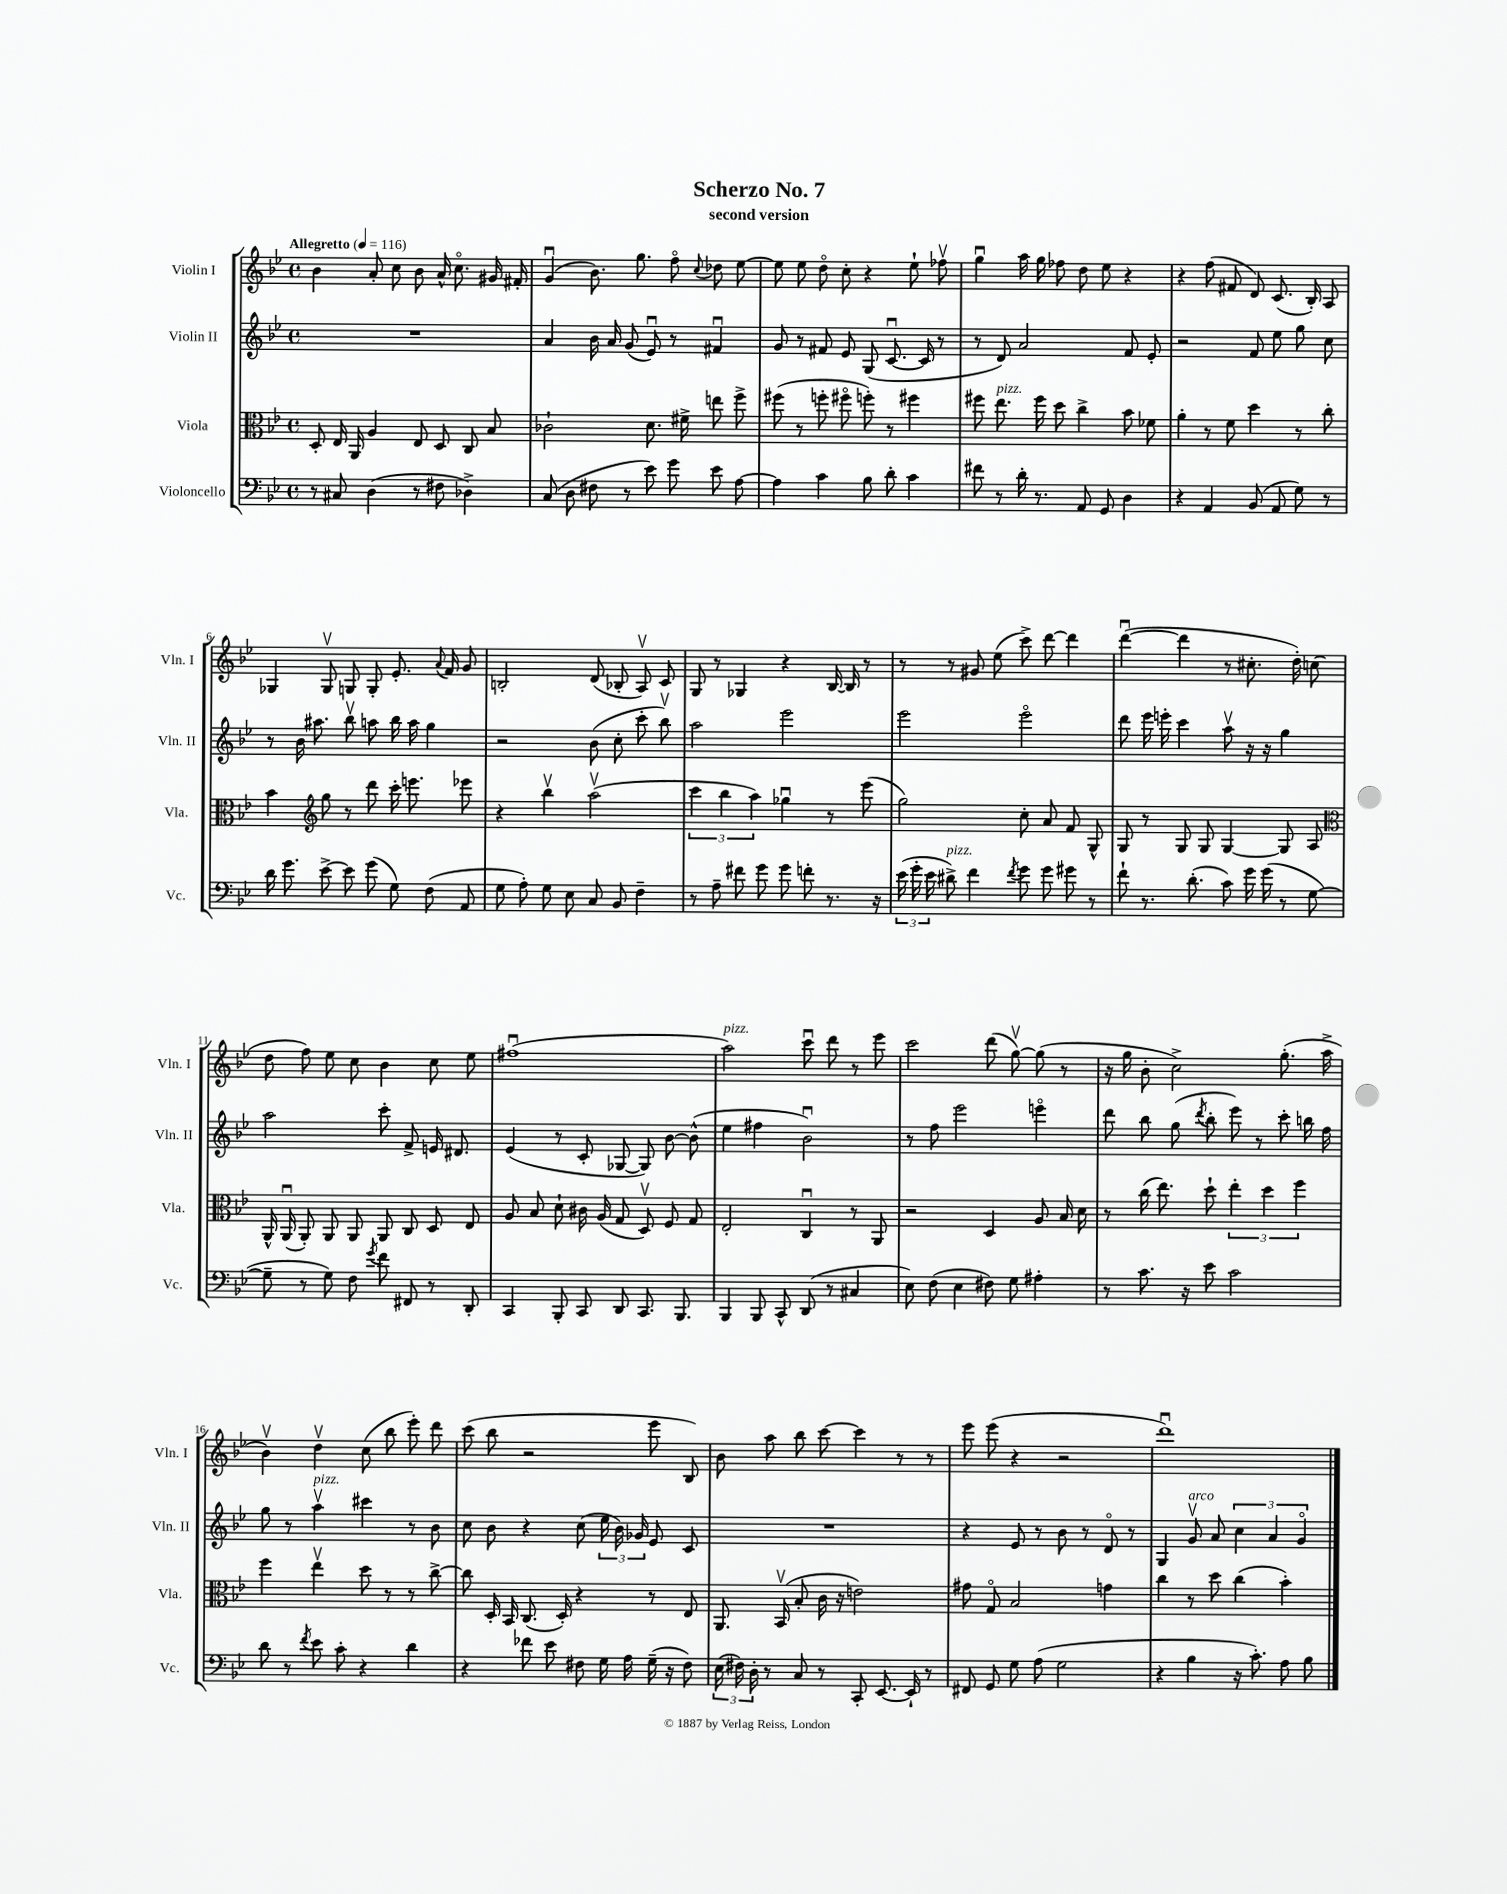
\header { title = "Scherzo No. 7" subtitle = "second version" }
<<
\new StaffGroup <<
\new Staff = "s0" \with { instrumentName = "Violin I" shortInstrumentName = "Vln. I" } {
    \clef treble \key bes \major \defaultTimeSignature \time 4/4 \tempo "Allegretto" 4 = 116
    \autoBeamOff bes'4 a'8-. c''8 bes'8 a'16-^ c''8.\flageolet gis'16 fis'16-. |
    g'4\downbow( bes'8.) g''8. f''8\flageolet \appoggiatura { c''8 } des''8 ees''8~ |
    ees''8 ees''8 d''8\flageolet c''8-. r4 ees''8-! fes''8\upbow |
    g''4\downbow a''16 g''16 fes''8 d''8 ees''8 r4 |
    r4 f''8( fis'8 d'8) c'8.( bes16-.) a8 |
    ges4 ges8\upbow g8 g8-. ees'8.-. \appoggiatura { a'8 } f'16 g'8 |
    b2-. d'8( bes8-. a8\upbow) c'8 |
    g8 r8 ges4 r4 bes16~ bes16 r8 |
    r8 r8 gis'8 ees''8( c'''8->) d'''8~ d'''4 |
    d'''4~\downbow( d'''4 r8 cis''8.-. d''16-.) c''8( |
    d''8 f''8) ees''8 c''8 bes'4 c''8 ees''8 |
    fis''1\downbow( |
    a''2^\markup { \italic "pizz." }) c'''8\downbow d'''8 r8 ees'''8 |
    c'''2 d'''8( g''8~\upbow) g''8( r8 |
    r16 g''16 bes'8-. c''2->) g''8.-.( a''16-> |
    bes'4\upbow) d''4\upbow c''8( bes''8 ees'''8-.) d'''8 |
    c'''8( bes''8 r2 ees'''8 bes8) |
    bes'8 a''8 bes''8 c'''8~ c'''4 r8 r8 |
    ees'''8 ees'''8( r4 r2 |
    d'''1\downbow) \bar "|." |
}
\new Staff = "s1" \with { instrumentName = "Violin II" shortInstrumentName = "Vln. II" } {
    \clef treble \key bes \major \defaultTimeSignature \time 4/4
    \autoBeamOff R1 |
    a'4 bes'16 a'16 g'8( ees'8\downbow) r8 fis'4\downbow |
    g'8 r8 fis'8 ees'8 g8( c'8.~\downbow c'16 r8 |
    r8 d'8) a'2 f'8 ees'8-. |
    r2 f'8 ees''8 g''8 c''8 |
    r8 bes'16 ais''8. bes''8\upbow a''8 bes''16 a''16 g''4 |
    r2 bes'8( c''8-. c'''8-. bes''8\upbow) |
    a''2 ees'''2 |
    ees'''2 ees'''2\flageolet |
    d'''8 ees'''16 e'''16-. c'''4 a''8\upbow r16 r16 g''4 |
    a''2 c'''8-. f'8-> e'16 dis'8. |
    ees'4( r8 c'8-. ges8~ ges8) bes'8~ bes'8-^( |
    ees''4 fis''4 bes'2\downbow) |
    r8 f''8 ees'''2 e'''4\flageolet |
    d'''8 bes''8 g''8( \acciaccatura { d'''8 } bes''8-. ees'''8) r8 c'''8-. b''16 f''16 |
    g''8 r8 a''4\upbow^\markup { \italic "pizz." } cis'''4 r8 bes'8 |
    c''8 bes'8 r4 c''8( \tuplet 3/2 { ees''16 bes'16) ges'16 } ees'8 c'8 |
    R1 |
    r4 ees'8 r8 bes'8 r8 d'8\flageolet r8 |
    g4 g'8\upbow^\markup { \italic "arco" } a'8 \tuplet 3/2 { c''4 a'4 g'4\flageolet } \bar "|." |
}
\new Staff = "s2" \with { instrumentName = "Viola" shortInstrumentName = "Vla." } {
    \clef alto \key bes \major \defaultTimeSignature \time 4/4
    \autoBeamOff d8-. ees16 a,16 a4 ees8 d8 c8 bes8 |
    ces'2-! d'8. fis'16-> e''8 f''8-> |
    fis''8( r8 f''8-. fis''8\flageolet f''8-.) r8 fis''4 |
    fis''8 ees''8.^\markup { \italic "pizz." } fis''16 d''8 c''4-> bes'8 fes'8 |
    a'4-. r8 f'8 d''4 r8 c''8-. |
    bes'4 \clef treble g''8 r8 d'''8 c'''16-. e'''8. ees'''8 |
    r4 bes''4\upbow a''2\upbow( |
    \tuplet 3/2 { c'''4 bes''4 a''4) } ges''4\downbow r8 ees'''8( |
    g''2) c''8-. a'8 f'8 g8-^ |
    g8 r8 g8 g8 g4~ g8 a8 |
    \clef alto a,16-^ a,16\downbow( a,8-.) a,8 a,8 a,8 c8 d8 ees8 |
    a8 bes8 d'8-! cis'16 a16( g8 d8\upbow) f8 g8 |
    ees2-. c4\downbow r8 a,8 |
    r2 d4 a8 bes16 d'16 |
    r8 c''16( ees''8.) d''8-! \tuplet 3/2 { ees''4-. d''4 f''4 } |
    f''4 ees''4\upbow d''8 r8 r8 c''8~-> |
    c''8 d16-. bes,16 c8.( d16-.) r4 r8 ees8 |
    a,8. bes,16\upbow( bes8-. c'16 r16 e'2) |
    gis'8 g8\flageolet bes2 g'4 |
    c''4 r8 d''8 c''4( bes'4-.) \bar "|." |
}
\new Staff = "s3" \with { instrumentName = "Violoncello" shortInstrumentName = "Vc." } {
    \clef bass \key bes \major \defaultTimeSignature \time 4/4
    \autoBeamOff r8 cis8 d4( r8 fis8 des4->) |
    c8( d8 fis8 r8 ees'8) g'8 ees'8 a8~ |
    a4 c'4 bes8 d'8-. c'4 |
    fis'8 r8 d'16-. r8. a,8 g,8 d4 |
    r4 a,4 bes,8( a,8 g8) r8 |
    d'16 g'8. ees'8~-> ees'8 g'8( g8) f8( a,8 |
    g8 a8-.) g8 ees8 c8 bes,8 f4-- |
    r8 a8-- fis'8 g'8 g'8 f'8-. r8. r16 |
    \tuplet 3/2 { ees'16( g'16-. ees'16 } dis'8->^\markup { \italic "pizz." }) f'4 \acciaccatura { f'8 } g'8 g'8 gis'8 r8 |
    f'8-! r8. d'8.-.( c'8) g'16 g'16( r8 g8~ |
    g8-- r8 g8) f8 \acciaccatura { g'8 } f'8 fis,8 r8 d,8-. |
    c,4 bes,,8-. c,8 d,8 c,8. bes,,8. |
    bes,,4 bes,,8 c,8-^ d,8( r8 cis4 |
    ees8) f8( ees4 fis8) g8 ais4-. |
    r8 c'8. r16 ees'8 c'2 |
    d'8 r8 \acciaccatura { f'8 } ees'8 c'8-. r4 d'4 |
    r4 fes'8 ees'8 fis8 g16 a16 g16--( r16 fis8) |
    \tuplet 3/2 { ees16( fis16) d16-. } r8 c8 r8 c,8-. ees,8.~ ees,16-! r8 |
    fis,8 g,8 g8 a8( g2 |
    r4 bes4 r16 c'8.-.) a8 bes8 \bar "|." |
}
>>
>>
